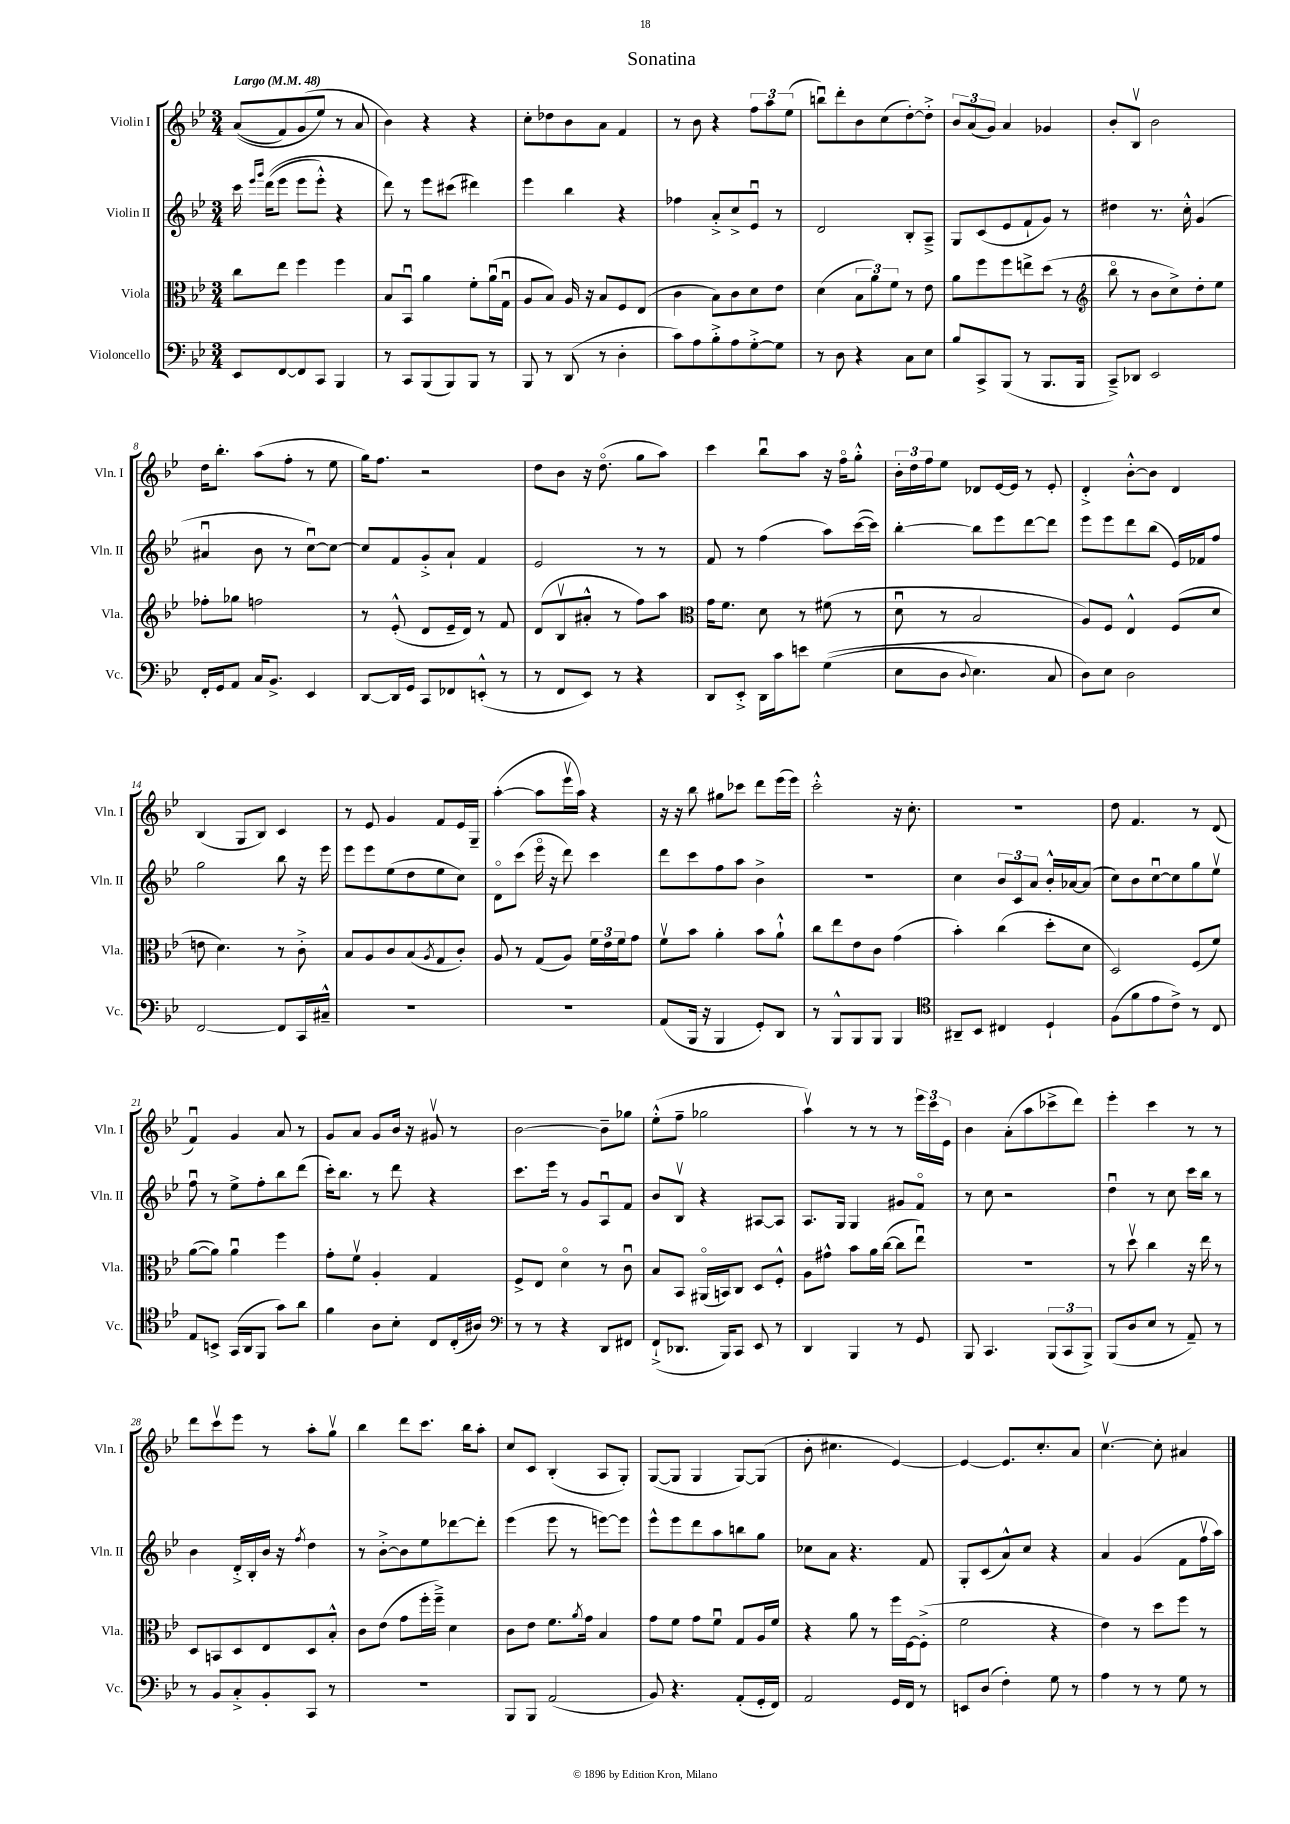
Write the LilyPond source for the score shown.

\header { title = "Sonatina" }
<<
\new StaffGroup <<
\new Staff = "s0" \with { instrumentName = "Violin I" shortInstrumentName = "Vln. I" } {
    \clef treble \key bes \major \numericTimeSignature \time 3/4 \tempo "Largo" 4 = 48
    a'8(\( f'8) g'8( ees''8\) r8 a'8 |
    bes'4) r4 r4 |
    c''8-. des''8 bes'8 a'8 f'4 |
    r8 bes'8 r4 \tuplet 3/2 { f''8 a''8 ees''8( } |
    b''8\downbow) d'''8-. bes'8 c''8( d''8~-.) d''8-.-> |
    \tuplet 3/2 { bes'8 a'8( g'8) } a'4 ges'4 |
    bes'8-. bes8\upbow bes'2 |
    d''16 bes''8.-. a''8( f''8-. r8 ees''8 |
    g''16) f''8. r2 |
    d''8 bes'8 r16 d''8.\flageolet( g''8 a''8) |
    c'''4 bes''8\downbow a''8 r16 f''16\flageolet g''8-.-^ |
    \tuplet 3/2 { bes'16-. d''16 f''16 } ees''8 des'8 ees'16~ ees'16 r8 ees'8-. |
    d'4-.-> bes'8~-.-^ bes'8 d'4 |
    bes4( g8 bes8) c'4 |
    r8 ees'8 g'4 f'8 ees'16 g16-- |
    a''4~-.( a''8 ees'''16\upbow a''16) r4 |
    r16 r16 bes''8 gis''8 ces'''8 d'''8 ees'''16( ees'''16) |
    c'''2-.-^ r16 c''8.-. |
    R2. |
    d''8 f'4. r8 d'8( |
    f'4\downbow) g'4 a'8 r8 |
    g'8 a'8 g'8 bes'16 r16 gis'8\upbow r8 |
    bes'2~ bes'8-- ges''8 |
    ees''8-.-^( f''8-- ges''2 |
    a''4\upbow) r8 r8 r8 \tuplet 3/2 { ees'''16 c'''16 ees'16 } |
    bes'4 a'8-.( a''8 ces'''8-> d'''8) |
    ees'''4-. c'''4 r8 r8 |
    d'''8 c'''8\upbow ees'''8 r8 a''8-. g''8\upbow |
    bes''4 d'''8 c'''8. bes''16 a''8-. |
    c''8 c'8 bes4-.( a8 g8-.) |
    g8~( g8 g4 g8~) g8( |
    bes'8-. cis''4. ees'4~) |
    ees'4~ ees'8. c''8.-. a'8 |
    c''4.~\upbow c''8-. ais'4 \bar "|." |
}
\new Staff = "s1" \with { instrumentName = "Violin II" shortInstrumentName = "Vln. II" } {
    \clef treble \key bes \major \numericTimeSignature \time 3/4
    c'''16 \grace { ees'''16 g'''16 } d'''16(\( ees'''8 ees'''8 ees'''8-.-^) r4 |
    d'''8\) r8 ees'''8 cis'''8( dis'''4) |
    ees'''4 bes''4 r4 |
    fes''4 a'8-.-> c''8-> ees'8\downbow r8 |
    d'2 bes8-. a8---> |
    g8 c'8( ees'8 f'8-! g'8) r8 |
    dis''4 r8. c''16-.-^ g'4( |
    ais'4\downbow bes'8 r8 c''8~\downbow) c''8~ |
    c''8 f'8 g'8-.-> a'8-! f'4 |
    ees'2 r8 r8 |
    f'8 r8 f''4( a''8) c'''16~( c'''16) |
    bes''4~-. bes''8 ees'''8 d'''8~ d'''8 |
    ees'''8 ees'''8 d'''8 bes''8( ees'16) fes'16 f''8 |
    g''2 bes''8 r16 ees'''16 |
    ees'''8 ees'''8 ees''8( d''8 ees''8 c''8) |
    d'8\flageolet c'''8( ees'''16\flageolet r16 d'''8) c'''4 |
    d'''8 c'''8 f''8 a''8 bes'4-> |
    R2. |
    c''4 \tuplet 3/2 { bes'8 c'8 a'8 } bes'16-.-^ aes'16~ aes'8( |
    c''8) bes'8 c''8~\downbow c''8 g''8 ees''8\upbow |
    f''8\downbow r8 ees''8-> f''8-. bes''8 d'''8( |
    c'''16-.) bes''8. r8 d'''8 r4 |
    c'''8. ees'''16 r8 g'8 a8\downbow f'8 |
    bes'8 bes8\upbow r4 ais8~ ais8 |
    a8. g16 g4 gis'8 f'8\flageolet |
    r8 c''8 r2 |
    d''4\downbow r8 c''8 c'''16 bes''16 r8 |
    bes'4 d'16-.-> bes16-. bes'16 r16 \acciaccatura { f''8 } d''4 |
    r8 bes'8~-.-> bes'8 ees''8 des'''8~ des'''8-. |
    ees'''4( ees'''8 r8 e'''8~) e'''8 |
    ees'''8-^ ees'''8 d'''8 a''8 b''8 g''8 |
    ces''8 a'8 r4. f'8 |
    g8-. c'8( a'8-^) c''8 r4 |
    a'4 g'4( f'8 f''16\upbow a''16) \bar "|." |
}
\new Staff = "s2" \with { instrumentName = "Viola" shortInstrumentName = "Vla." } {
    \clef alto \key bes \major \numericTimeSignature \time 3/4
    c''8 ees''8 f''4 f''4 |
    bes8 bes,8\downbow a'4 f'8-. a'16\downbow( g16\downbow |
    a8 bes8) a16 r16 bes8 f8 ees8( |
    c'4 bes8) c'8 d'8 ees'8 |
    d'4( \tuplet 3/2 { bes8 a'8) f'8 } r8 ees'8 |
    a'8 f''8 f''8 e''8-> d''8( r8 |
    \clef treble bes''8\flageolet r8 bes'8 c''8->) d''8-. ees''8 |
    fes''8-. ges''8 f''2 |
    r8 ees'8-.-^( d'8 ees'16-- d'16) r8 f'8 |
    d'8( bes8\upbow ais'8-.-^ r8 f''8) a''8 |
    \clef alto g'16 f'8. d'8 r8 fis'8( r8 |
    d'8\downbow r8 bes2 |
    a8) f8 ees4-^ f8( d'8 |
    e'8 d'4.) r8 c'8-.-> |
    bes8 a8 c'8 bes8( \acciaccatura { a8 } g8 c'8-.) |
    a8 r8 g8( a8) \tuplet 3/2 { f'16 ees'16 f'16 } g'8 |
    f'8\upbow bes'8 a'4-. bes'8 a'8-!-^ |
    c''8 ees''8 ees'8 c'8 g'4( |
    bes'4-.) c''4( d''8-. d'8 |
    d2) f8( f'8) |
    a'8~( a'8) a'4\downbow f''4 |
    g'8-. f'8\upbow a4-. g4 |
    f8-> ees8 d'4\flageolet r8 c'8\downbow |
    bes8 bes,8 ais,16\flageolet( b,16) c8 d8 f8-.-^ |
    a8 gis'8-^ bes'8 a'16 c''16~( c''8 ees''8\downbow) |
    R2. |
    r8 d''8\upbow c''4 r16 ees''16 r8 |
    d8 b,8 d8 ees8 d8 bes8-.-^ |
    c'8 ees'8( g'8 f''16-. f''16--->) d'4 |
    c'8 ees'8 f'8. \acciaccatura { a'8 } g'16 bes4 |
    g'8 f'8 g'8 f'8\downbow g8 a16 f'16 |
    r4 a'8 r8 f''16 f16~ f8-.->( |
    f'2 r4 |
    ees'4) r8 d''8 f''8 r8 \bar "|." |
}
\new Staff = "s3" \with { instrumentName = "Violoncello" shortInstrumentName = "Vc." } {
    \clef bass \key bes \major \numericTimeSignature \time 3/4
    ees,8 f,8~ f,8 c,8 bes,,4 |
    r8 c,8 bes,,8( bes,,8) bes,,8 r8 |
    bes,,8 r8 d,8( r8 d4-. |
    c'8) a8 bes8-.-> a8 g8~-.-> g8 |
    r8 d8 r4 c8 ees8 |
    bes8 c,8-> bes,,8( r8 bes,,8. bes,,16 |
    c,8--->) des,8 ees,2 |
    f,16-. g,16 a,8 c16 bes,8.-> ees,4 |
    d,8~ d,16 g,16 c,8 fes,8 e,8-.-^( r8 |
    r8 f,8 ees,8) r8 r4 |
    d,8 ees,8-.-> d,16 c'16 e'8 g4(\( |
    ees8 d8 \appoggiatura { d8 } ees4.) c8 |
    d8\) ees8 d2 |
    f,2~ f,8 c,16 cis16---^ |
    R2. |
    R2. |
    a,8( bes,,16 r16 bes,,4 g,8-.) d,8 |
    r8 bes,,8-^ bes,,8 bes,,8 bes,,4 |
    \clef tenor ais,8-- bes,8 cis4 d4-! |
    f8( f'8 ees'8 c'8->) r8 c8 |
    ees8 b,8-> g,16( a,16 f,8 g'8) a'8 |
    f'4 a8 bes8-. c8 c16-.( ais16) |
    \clef bass r8 r8 r4 d,8 fis,8 |
    f,8-!->( des,8. bes,,16) c,8 ees,8 r8 |
    d,4 bes,,4 r8 g,8 |
    bes,,8 c,4. \tuplet 3/2 { bes,,8( c,8 bes,,8->) } |
    bes,,8( d8 ees8 r8 a,8--) r8 |
    r8 bes,8 c8-.-> bes,8-. c,8 r8 |
    R2. |
    bes,,8 bes,,8 a,2( |
    bes,8) r4. a,8-.( g,16-. f,16) |
    a,2 g,16 f,16 r8 |
    e,8 d8( f4-.) g8 r8 |
    a4 r8 r8 g8 r8 \bar "|." |
}
>>
>>
